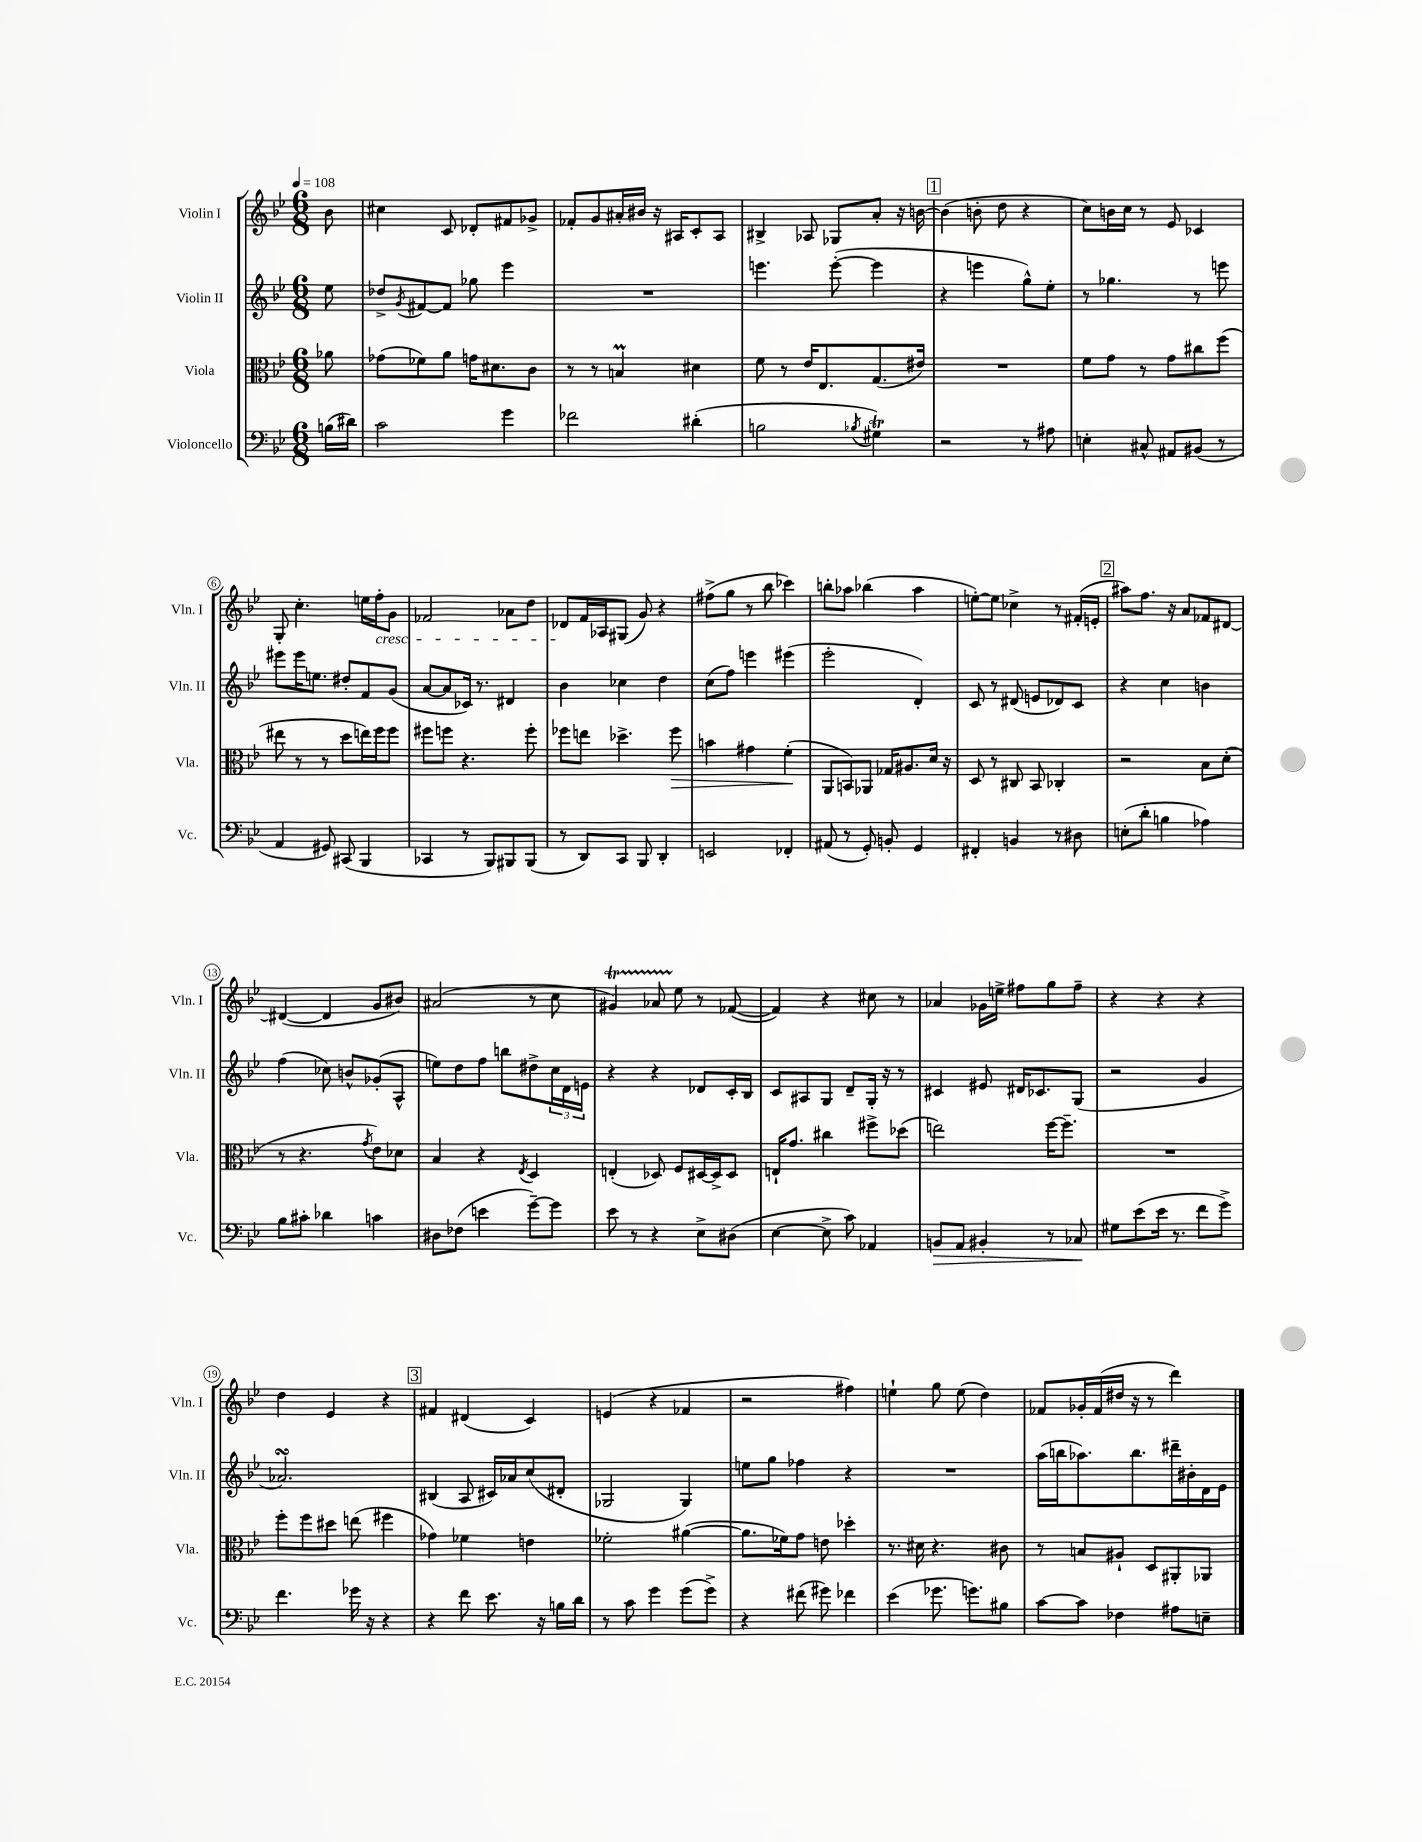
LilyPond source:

<<
\new StaffGroup <<
\new Staff = "s0" \with { instrumentName = "Violin I" shortInstrumentName = "Vln. I" } {
    \clef treble \key bes \major \numericTimeSignature \time 6/8 \partial 8 \tempo 4 = 108
    bes'8 |
    cis''4 c'8 des'8-. fis'8 ges'8-> |
    fes'8-. g'8 ais'16-. bis'16 r16 ais16 c'8-. ais8 |
    bis4-> aes8 ges8 a'8-. r16 b'16~ |
    \mark \markup { \box "1" } b'4( b'8-. d''8 r4 |
    c''8) b'16 c''16 r8 ees'8 ces'4 |
    g8-. c''4.-. e''16 f''16-.\cresc g'8 |
    fes'2 aes'8 d''8 |
    des'8\! f'16 aes16 gis8( g'8) r4 |
    fis''8->( g''8 r8 bes''8 ces'''4) |
    b''8-. aes''8 bes''4( aes''4 |
    e''8~-.) e''8 ces''4-> r8 fis'16-.( e'16-. |
    \mark \markup { \box "2" } ais''8) f''8. r16 a'8 fes'8 dis'8~ |
    dis'4~( dis'4 g'8 bis'8) |
    ais'2( r8 c''8 |
    gis'4\startTrillSpan) aes'8 ees''8\stopTrillSpan r8 fes'8~( |
    fes'4) r4 cis''8 r8 |
    aes'4 ges'16 e''16-> fis''8 g''8 fis''8-- |
    r4 r4 r4 |
    d''4 ees'4 r4 |
    \mark \markup { \box "3" } fis'4 dis'4( c'4) |
    e'4( r4 fes'4 |
    r2 fis''4) |
    e''4-! g''8 e''8( d''4) |
    fes'8 ges'16-. fes'16( dis''16 r16 r8 d'''4) \bar "|." |
}
\new Staff = "s1" \with { instrumentName = "Violin II" shortInstrumentName = "Vln. II" } {
    \clef treble \key bes \major \numericTimeSignature \time 6/8 \partial 8
    ees''8 |
    des''8-> \acciaccatura { g'8 } fis'8~ fis'8 ges''8 ees'''4 |
    R2. |
    e'''4. e'''8~-.( e'''4 |
    \mark \markup { \box "1" } r4 e'''4 g''8-^) ees''8-. |
    r8 ges''4. r8 e'''8 |
    eis'''8 eis'''16 e''8. dis''8-. f'8 g'8( |
    a'8~ a'8 ces'16) r8. dis'4 |
    bes'4 ces''4 d''4 |
    c''8( f''8) e'''4 eis'''4( |
    ees'''2-. d'4-.) |
    c'8 r8 dis'8( e'8 des'8) c'8 |
    \mark \markup { \box "2" } r4 c''4 b'4 |
    f''4( ces''8) b'8-^ ges'8-.( a8-^ |
    e''8) d''8 f''8 b''8 dis''8-> \tuplet 3/2 { c''16 d'16 e'16 } |
    r4 r4 des'8 c'16-. bes16 |
    c'8 ais8 g8 d'8-- g16-. r16 r8 |
    cis'4 eis'8 dis'16 ces'8. g8( |
    r2 g'4 |
    aes'2.\turn) |
    \mark \markup { \box "3" } bis4( a8 cis'16) aes'16 c''8( dis'8-. |
    ges2 ges4) |
    e''8 g''8 fes''4 r4 |
    R2. |
    a''16( b''16 aes''8.) b''8. dis'''16-- bis'16-. d'16 ees'16 \bar "|." |
}
\new Staff = "s2" \with { instrumentName = "Viola" shortInstrumentName = "Vla." } {
    \clef alto \key bes \major \numericTimeSignature \time 6/8 \partial 8
    aes'8 |
    ges'8( fes'8) a'8 g'16 dis'8. c'8 |
    r8 r8 b4\prall dis'4 |
    f'8 r8 ees'16 ees8. g8.( eis'16) |
    \mark \markup { \box "1" } R2. |
    f'8 g'8 r8 g'8 cis''8 f''8( |
    eis''8 r8 r8 d''8 e''16) f''16 f''8 |
    fis''8 f''8 r4. f''8-. |
    fes''8 e''8 des''4.-> fes''8\> |
    b'4 gis'4 f'4-.\!( |
    a,8 b,8) aes,8 ges16 ais8. d'16 r16 |
    d8 r8 cis8 bes,8 ces4-. |
    \mark \markup { \box "2" } r2 bes8 d'8-.( |
    r8 r4. \acciaccatura { g'8 } ees'8) des'8 |
    bes4 r4 \acciaccatura { ees8 } d4 |
    e4-.( des8) f8 dis16~ dis16-> dis8 |
    e16-! g'8. cis''4 fis''8-> des''8( |
    e''2) f''16~ f''8.-- |
    R2. |
    f''8-. f''8 dis''8 e''8( fis''4 |
    \mark \markup { \box "3" } ges'4) fes'4 e'4 |
    fes'2-. ais'4~( |
    ais'8. fes'16) g'8 e'8 des''4-. |
    r8. dis'16 r4. cis'8 |
    r8 b8 ais8-! d8 ais,8-. aes,8 \bar "|." |
}
\new Staff = "s3" \with { instrumentName = "Violoncello" shortInstrumentName = "Vc." } {
    \clef bass \key bes \major \numericTimeSignature \time 6/8 \partial 8
    b16( dis'16) |
    c'2 g'4 |
    fes'2 dis'4-.( |
    b2 \acciaccatura { bes8 } gis4\trill) |
    \mark \markup { \box "1" } r2 r8 ais8 |
    e4-. cis8-^ ais,8 bis,8( r8 |
    a,4 gis,8) cis,8( bes,,4 |
    ces,4 r8 bes,,8) bis,,8 bis,,8( |
    r8 d,8) c,8 bes,,8 d,4-. |
    e,2 fes,4-. |
    ais,8( r8 g,8-.) b,8-. g,4 |
    fis,4-. b,4 r8 dis8 |
    \mark \markup { \box "2" } e8-.( d'8-. b4 aes4) |
    bes8 cis'8-. des'4 c'4 |
    dis8 fes8( e'4 g'8~--) g'8 |
    ees'8 r8 r4 ees8-> dis8( |
    ees4~ ees8-> c'8) aes,4 |
    b,8\> a,8 bis,4-. r8 ces8\! |
    gis8 ees'8( ees'16 r8. f'8 g'8->) |
    f'4. ges'16 r16 r4 |
    \mark \markup { \box "3" } r4 f'8 ees'8. r16 b16 d'16 |
    r8 c'8 g'4 g'8( g'8->) |
    r4 fis'8( gis'8) fes'4 |
    ees'4( ges'8. g'8.) bis8 |
    c'8~ c'8 fes4 ais8 e8-- \bar "|." |
}
>>
>>
\layout { \context { \Score \override BarNumber.stencil = #(make-stencil-circler 0.1 0.3 ly:text-interface::print) } }
